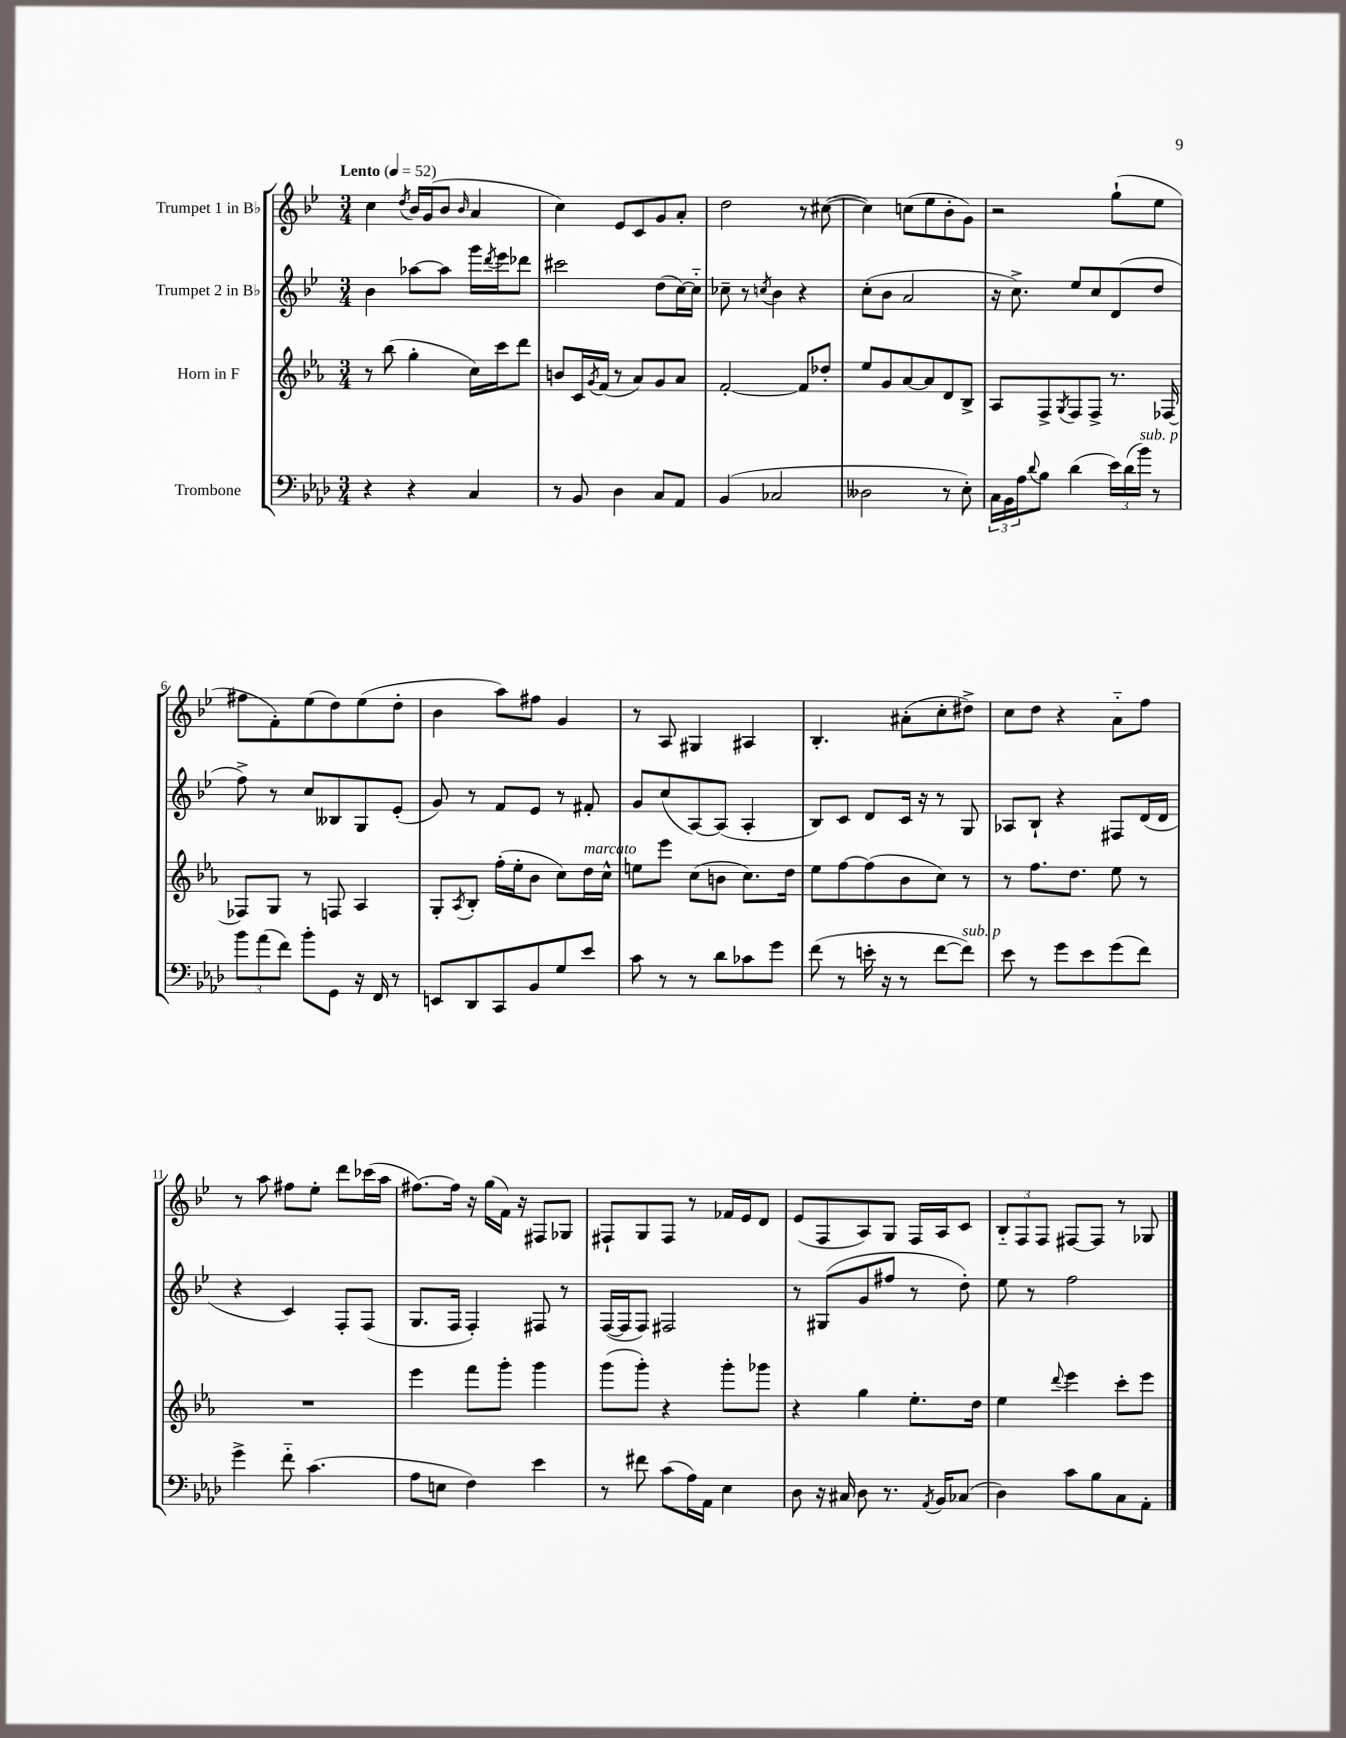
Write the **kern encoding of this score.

**kern	**kern	**kern	**kern
*staff4	*staff3	*staff2	*staff1
*clefF4	*clefG2	*clefG2	*clefG2
*k[b-e-a-d-]	*k[b-e-a-]	*k[b-e-]	*k[b-e-]
*M3/4	*M3/4	*M3/4	*M3/4
*MM52	*MM52	*MM52	*MM52
4r	8r	4b-\	4cc\
.	(8bb-\	.	.
.	.	.	8qdd/
4r	4gg'\	[8aa-\L	16b-/LL
.	.	.	(16g/J
.	.	8aa-\]J	8b-/J
.	.	.	16qqb-/
4C/	16cc\LL)	16ggg\LL	4a/
.	.	8qddd/	.
.	16ccc\J	16eee-\J	.
.	8ddd\J	8ddd-\J	.
=	=	=	=
8r	8b/L	2ccc#\	4cc\)
8BB-/	16c/L	.	.
.	8qg/	.	.
.	(16f/JJ	.	.
4D-\	8r	.	8e-/L
.	8a-/L)	.	8c/
8C/L	8g/	(8dd\L	8g/
8AA-/J	8a-/J	[16cc\L)	8a'/J
.	.	16cc'~\]JJ	.
=	=	=	=
(4BB-/	[2f'/	8cc-~\	2dd\
.	.	8r	.
.	.	8qcc/	.
2C-/	.	4b-\	.
.	8f/]L	4r	8r
.	8dd-'/J	.	([8cc#\
=	=	=	=
2D--\	8ee-/L	(8cc'\L	4cc#\])
.	8g/	8b-\J	.
.	[8a-/	2a/	(8cc\L
.	8a-/]	.	8ee-\
8r	8d/	.	8b-'\
8E-'\)	8B-^/J	.	8g\J)
=	=	=	=
24C\LL	8A-/L	16r	2r
24BB-\	.	.	.
.	.	8.cc^\)	.
24A-\J	.	.	.
8qqd-/	.	.	.
8B-\J	8F^/	.	.
.	8qG/	.	.
(4d-\	8F/	8ee-/L	.
.	8F^/J	8cc/	.
24e-\LL)	8.r	(8d/	(8gg`\L
(24d-\	.	.	.
24b-\JJ)	.	.	.
8r	.	8dd/J	8ee-\J
.	[16F-/	.	.
=	=	=	=
12b-\L	8F-/]L	8ff^\)	8ff#\L
(12a-\	.	.	.
.	8G/J	8r	8f'\)
12f\J)	.	.	.
8b-'\L	8r	8cc/L	(8ee-\
8GG\J	8F/	8B--/	8dd\)
16r	4A-/	8G/	(8ee-\
16FF/	.	.	.
8r	.	(8e-'/J	8dd'\J
=	=	=	=
8EE/L	8G'/L	8g/)	4b-\
.	8qA-/	.	.
8DD-/	8B-'/J	8r	.
8CC/	(16ff'\LL	8f/L	8aa\L)
.	16ee-'\J	.	.
8BB-/	8b-\J	8e-/J	8ff#\J
8G/	8cc\L)	8r	4g/
8e-/J	16dd\L	8f#'/	.
.	16cc^^\JJ	.	.
=	=	=	=
8c\	8ee\L	8g/L	8r
8r	8eee-\J	(8cc/	8A/
8r	(8cc\L	[8A/)	4G#/
8d-\L	8b\J	(8A/]J	.
8c-\	8.cc\L)	4A'/	4A#/
8g\J	.	.	.
.	16dd\Jk	.	.
=	=	=	=
(8f\	8ee-\L	8B-/L)	4.B-'/
8r	[8ff\	8c/J	.
16e'\	(8ff\]	8d/L	.
16r	.	.	.
8r	8b-\	16c/Jk	(8a#'\L
.	.	16r	.
[8f\L	8cc\J)	8r	8cc'\
8f\]J)	8r	8G/	8dd#^\J)
=	=	=	=
8e-\	8r	8A-/L	8cc\L
8r	8.ff\L	8B-`/J	8dd\J
8g\L	.	4r	4r
.	8.dd\J	.	.
8e-\	.	.	.
(8g\	8ee-\	8F#/L	8a'~\L
8f\J)	8r	(16d/L	8ff\J
.	.	16d/JJ	.
=	=	=	=
4g^\	2.r	4r	8r
.	.	.	8aa\
8f'~\	.	4c/)	8ff#\L
(4.c\	.	.	8ee-'\J
.	.	8F'/L	8ddd\L
.	.	(8F/J	(16ccc-\L
.	.	.	16aa\JJ
=	=	=	=
8A-\L	4eee-\	8.G/L	[8.ff#\L)
8E\J	.	.	.
.	.	16F/Jk	16ff#\]Jk
4F\)	8fff\L	4F'/)	16r
.	.	.	(16gg\LL
.	8ggg'\J	.	16f\JJ)
.	.	.	16r
4e-\	4ggg\	8F#/	8F#/L
.	.	8r	8G-/J
=	=	=	=
8r	(8ggg\L	([16F/LL	8F#`/L
.	.	16F/]J	.
8f#\	8ggg'\J)	8F/J)	8G/
(8c\L	4r	2F#/	8F#/J
16A-\L)	.	.	8r
16AA-\JJ	.	.	.
4E-\	8ggg'\L	.	16f-/LL
.	.	.	16e-/J
.	8ggg-\J	.	8d/J
=	=	=	=
8D-\	4r	8r	(8e-/L
16r	.	(8G#/L	8F/
16C#/	.	.	.
8D-\	4gg\	8g/	8A/)
8.r	.	8ff#/J	8G/J
.	8.ee-'\L	8r	16F/LL
8qAA-/	.	.	.
16BB-/LK	.	.	16A/J
(8C-/J	.	8dd'\)	8c/J
.	16dd\Jk	.	.
=	=	=	=
4D-\)	4ee-\	8ee-\	12B-'~/L
.	.	.	12F/
.	.	8r	.
.	.	.	12F/J
.	8qqddd/	.	.
8c\L	4eee-\	2ff\	[8F#/L
8B-\	.	.	8F#/]J
8C\	8ccc'\L	.	8r
8AA-'\J	8eee-\J	.	8G-/
==	==	==	==
*-	*-	*-	*-
